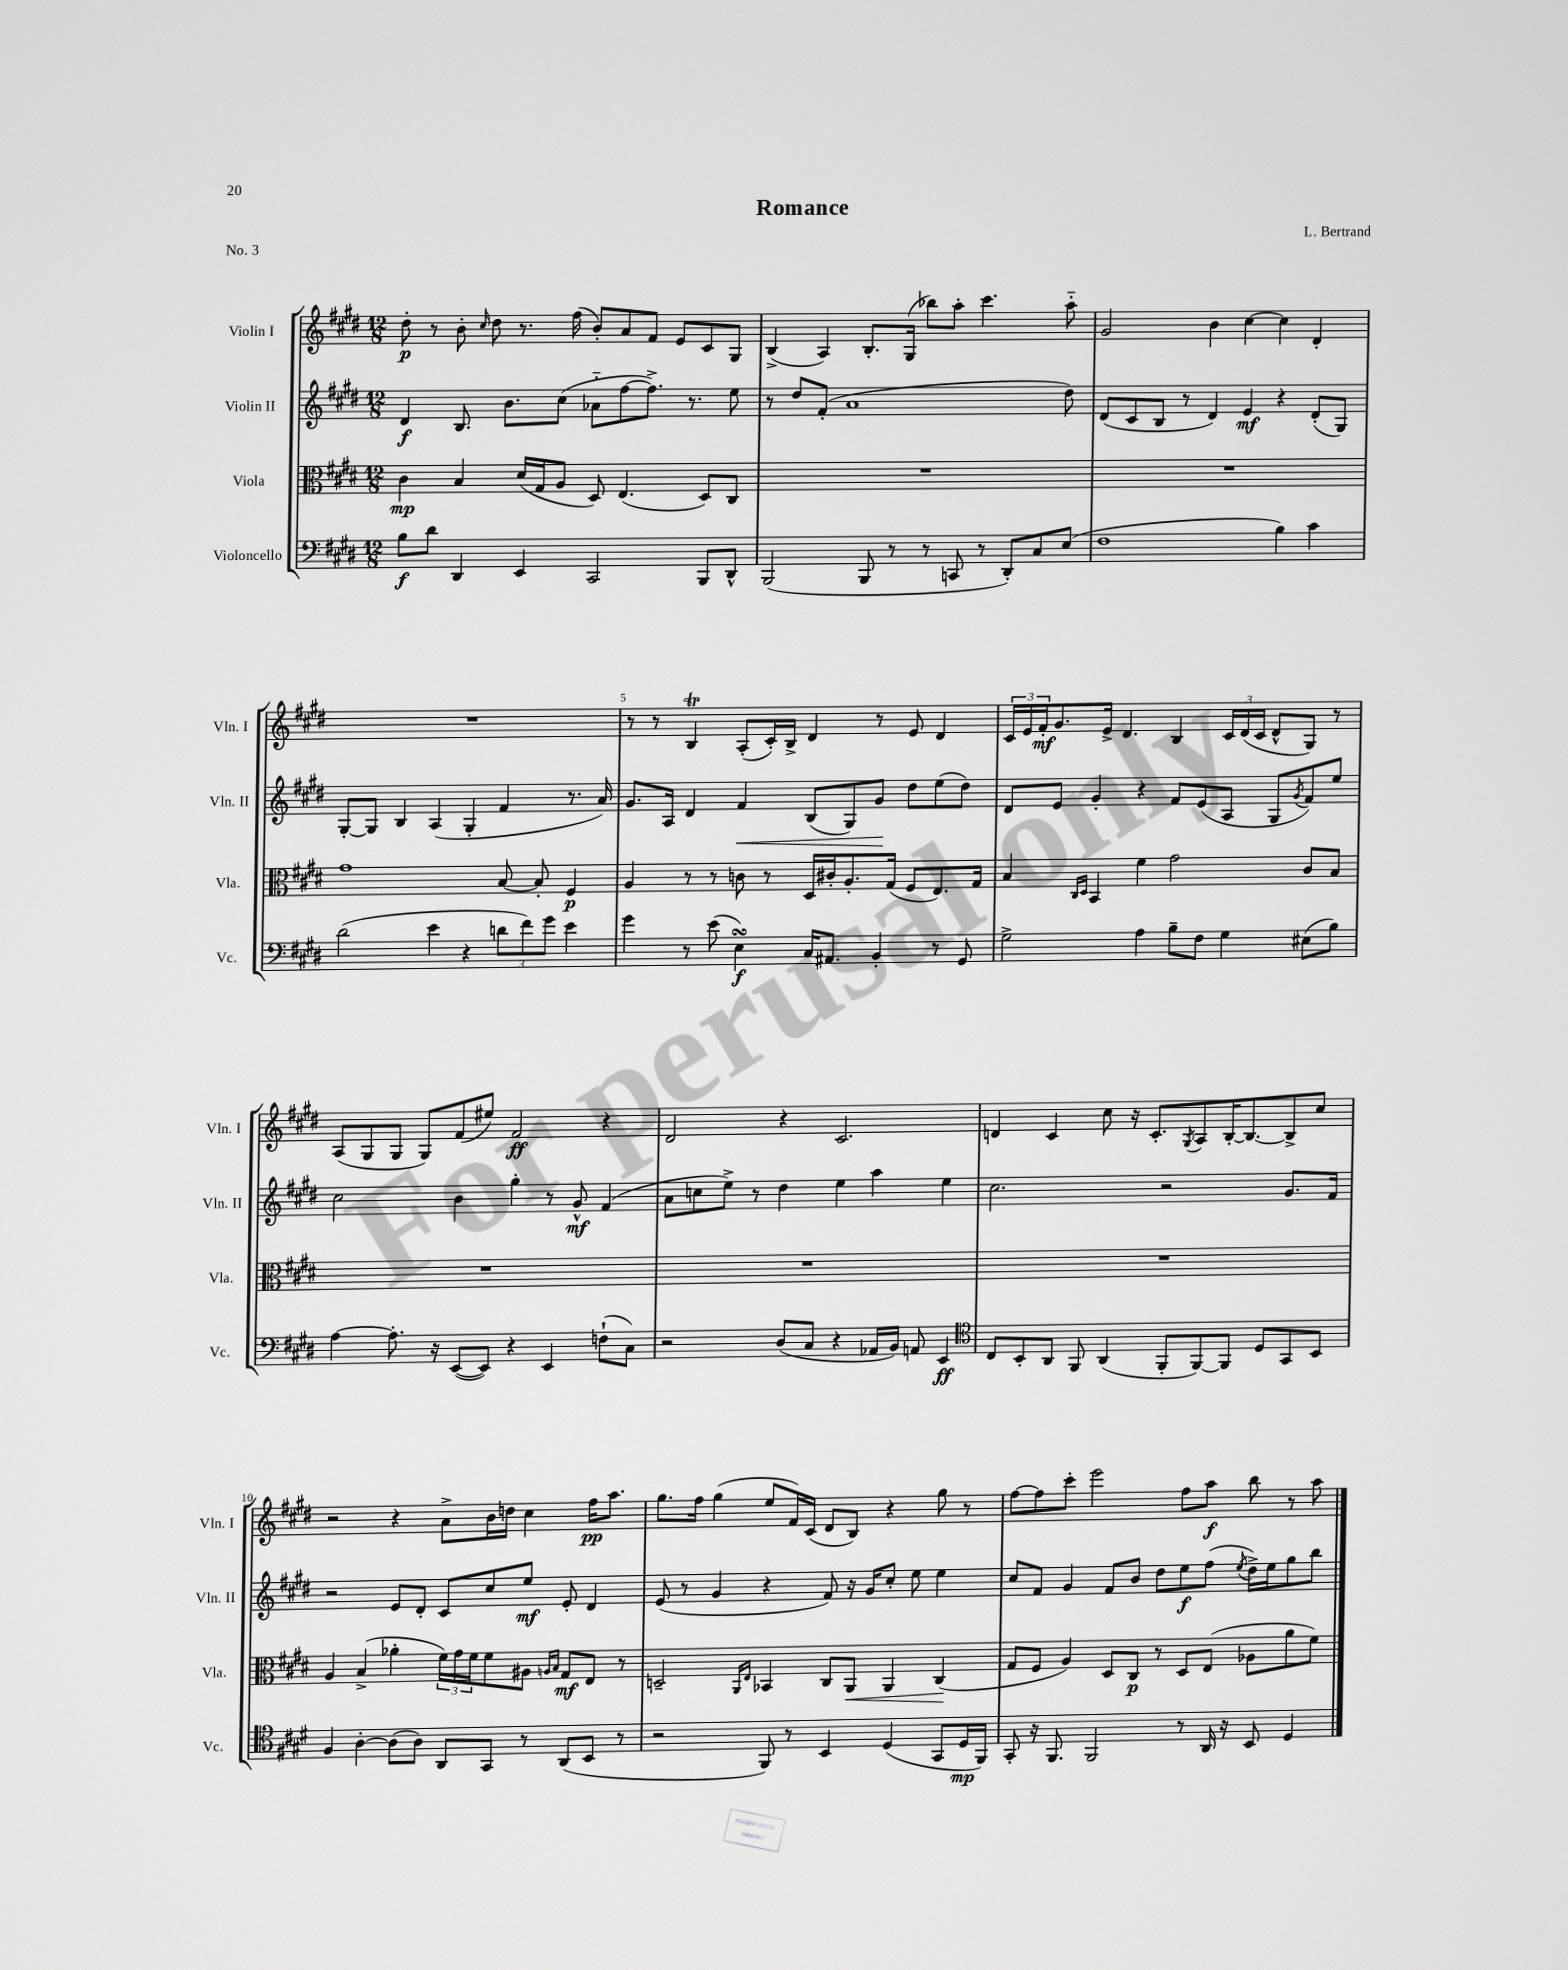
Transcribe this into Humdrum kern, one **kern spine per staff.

**kern	**kern	**kern	**kern
*staff4	*staff3	*staff2	*staff1
*clefF4	*clefC3	*clefG2	*clefG2
*k[f#c#g#d#]	*k[f#c#g#d#]	*k[f#c#g#d#]	*k[f#c#g#d#]
*M12/8	*M12/8	*M12/8	*M12/8
8B\L	4c#\	4d#/	8dd#'\
8d#\J	.	.	8r
4DD#/	4B/	8.B/	8b'\
.	.	.	16qqcc#/
.	.	.	8dd#\
.	.	8.b\L	.
4EE/	(16d#/LL	.	8.r
.	16G#/J	.	.
.	8A/J	(8cc#\J	.
.	.	.	(16ff#\
2CC#/	8D#/)	8a-'~\L	8b'/L)
.	(4.E/	[8ff#\	8a/
.	.	8.ff#^\]J)	8f#/J
.	.	.	8e/L
.	.	8.r	.
8BBB/L	8D#/L)	.	8c#/
8DD#^^/J	8C#/J	8ee\	8G#/J
=	=	=	=
(2BBB/	1.r	8r	(4B^/
.	.	8dd#/L	.
.	.	(8f#'/J	4A/)
.	.	1a	.
8BBB/	.	.	8.B'/L
8r	.	.	.
.	.	.	(16G#/Jk
8r	.	.	8bb-\L)
8CC/	.	.	8aa'\J
8r	.	.	4.ccc#\
8DD#'/L)	.	.	.
8C#/	.	.	.
(8E/J	.	8dd#\)	8aa'~\
=	=	=	=
1F#	1.r	(8d#/L	2g#/
.	.	8c#/	.
.	.	8B/J	.
.	.	8r	.
.	.	4d#/)	4b\
.	.	4e/	[4cc#\
4B\)	.	4r	4cc#\]
4c#\	.	(8d#'/L	4d#'/
.	.	8G#/J)	.
=	=	=	=
(2d#\	1g#	[8G#'/L	1.r
.	.	8G#/]J	.
.	.	4B/	.
4e\	.	(4A/	.
4r	.	4G#'/	.
12d\L	[8B/	4f#/	.
12f#\)	.	.	.
.	8B'/]	.	.
12g#\J	.	.	.
4e\	4F#/	8.r	.
.	.	16a/)	.
=	=	=	=
4g#\	4A/	8.g#/L	8r
.	.	.	8r
.	.	16A/Jk	.
8r	8r	4d#/	4B/
(8e\	8r	.	.
4E\)	8c\	4f#/	(8A'/L
.	8r	.	16c#'/L)
.	.	.	16B^/JJ
16C#/LK	16D#/LL	(8B/L	4d#/
8.AA#/J	16c#'/J	.	.
.	8.A'/	8G#/)	.
4BB'/	.	8g#/J	8r
.	(16G#/Jk	.	.
.	8F#/L	8dd#\L	8e/
8r	8.E/)	(8ee\	4d#/
8GG#/	.	8dd#\J)	.
.	16G#/Jk	.	.
=	=	=	=
2G#^\	4B/	8d#/L	24c#/LL
.	.	.	24e/
.	.	.	24f#'/J
.	.	8e/J	8.g#/
.	16qqC#/LL	.	.
.	16qqD#/JJ	.	.
.	4BB/	4g#'/	.
.	.	.	16e^/Jk
.	.	.	4.d#/
4A\	4f#\	4r	.
8B~\L	2g#\	8f#/L	4B/
8F#\J	.	(8e/	.
4G#\	.	8A/J	24c#/LL
.	.	.	(24d#/
.	.	.	24c#/JJ
.	.	8G#/L	8d#^^/L
.	.	8qg#/	.
(8E#\L	8c#/L	8f#/)	8G#/J)
8B\J)	8B/J	8ee/J	8r
=	=	=	=
[4A\	1.r	2cc#\	(8A/L
.	.	.	8G#/
8.A'\]	.	.	8G#/J
.	.	.	8G#/L)
16r	.	.	.
([8EE/L	.	4b\	(8f#/
8EE/]J)	.	.	8ee#/J)
4r	.	4gg#'\	2f#/
4EE/	.	8r	.
.	.	8g#^^/	.
(8F`\L	.	(4f#/	4r
8C#\J)	.	.	.
=	=	=	=
2r	1.r	8a\L	2d#/
.	.	8cc\	.
.	.	8ee^\J)	.
.	.	8r	.
(8D#/L	.	4dd#\	4r
8C#/J	.	.	.
4r	.	4ee\	2.c#/
16AA-/LL	.	4aa\	.
16BB/JJ)	.	.	.
8AA/	.	.	.
4EE/	.	4ee\	.
=	=	=	=
*clefC4	*	*	*
8C#/L	1.r	2.cc#\	4d/
8BB'/	.	.	.
8AA/J	.	.	4c#/
8FF#/	.	.	.
(4AA/	.	.	8cc#\
.	.	.	16r
.	.	.	8.c#'/L
8FF#'/L	.	2r	.
.	.	.	8qG#/
[8FF#/)	.	.	8A/
8FF#/]J	.	.	[16B'/K
.	.	.	8.B/_
8D#/L	.	.	.
8GG#/	.	8.g#/L	8B^/]
8BB/J	.	.	8cc#/J
.	.	16f#/Jk	.
=	=	=	=
4F#/	4A/	2r	2r
[4A'\	(4B^/	.	.
(8A\]L	4a-'\	8e/L	4r
8A\J)	.	8d#'/J	.
8AA/L	24f#\LL)	8c#/L	8a^\L
.	24g#\	.	.
.	24f#\J	.	.
8GG#/J	8f#\	8cc#/	16b\L
.	.	.	16dd\JJ
8r	8A#\J	8ee/J	4cc#\
.	16qqA/LL	.	.
.	16qqB/JJ	.	.
(8AA/L	8G#/L	8e'/	.
8BB/J	8E/J	4d#/	16ff#\LK
.	.	.	8.aa\J
8r	8r	.	.
=	=	=	=
2r	2D~/	(8e/	8.gg#\L
.	.	8r	.
.	.	.	16ff#\Jk
.	.	4g#/	(4gg#\
.	16qqAA/LL	.	.
.	16qqE/JJ	.	.
8FF#/)	4BB-/	4r	8ee/L
8r	.	.	16f#/L)
.	.	.	(16c#/JJ
4BB/	8C#/L	8f#/)	8d#/L
.	8AA/J	16r	8B/J)
.	.	16g#/LK	.
(4D#/	4AA/	8cc#'/J	4r
.	.	8ee\	.
8GG#/L	(4C#/	4ee\	8gg#\
16D#/L	.	.	8r
16FF#/JJ)	.	.	.
=	=	=	=
8GG#'/	8G#/L	8cc#/L	[8ff#\L
16r	8F#/J	8f#/J	8ff#\]
8.FF#/	.	.	.
.	4A/)	4g#/	8ccc#'\J
2FF#/	.	.	2eee\
.	8D#/L	8f#/L	.
.	8C#/J	8b/J	.
.	8r	8dd#\L	.
8r	8D#/L	8ee\	8ff#\L
16AA/	(8E/J	(8ff#\J	8aa\J
16r	.	.	.
.	.	8qee/	.
8BB/	8A-\L	16dd#^\LL)	8bb\
.	.	16ee\J	.
4D#/	8a\	8gg#\	8r
.	8f#\J)	8bb\J	8aa\
==	==	==	==
*-	*-	*-	*-
